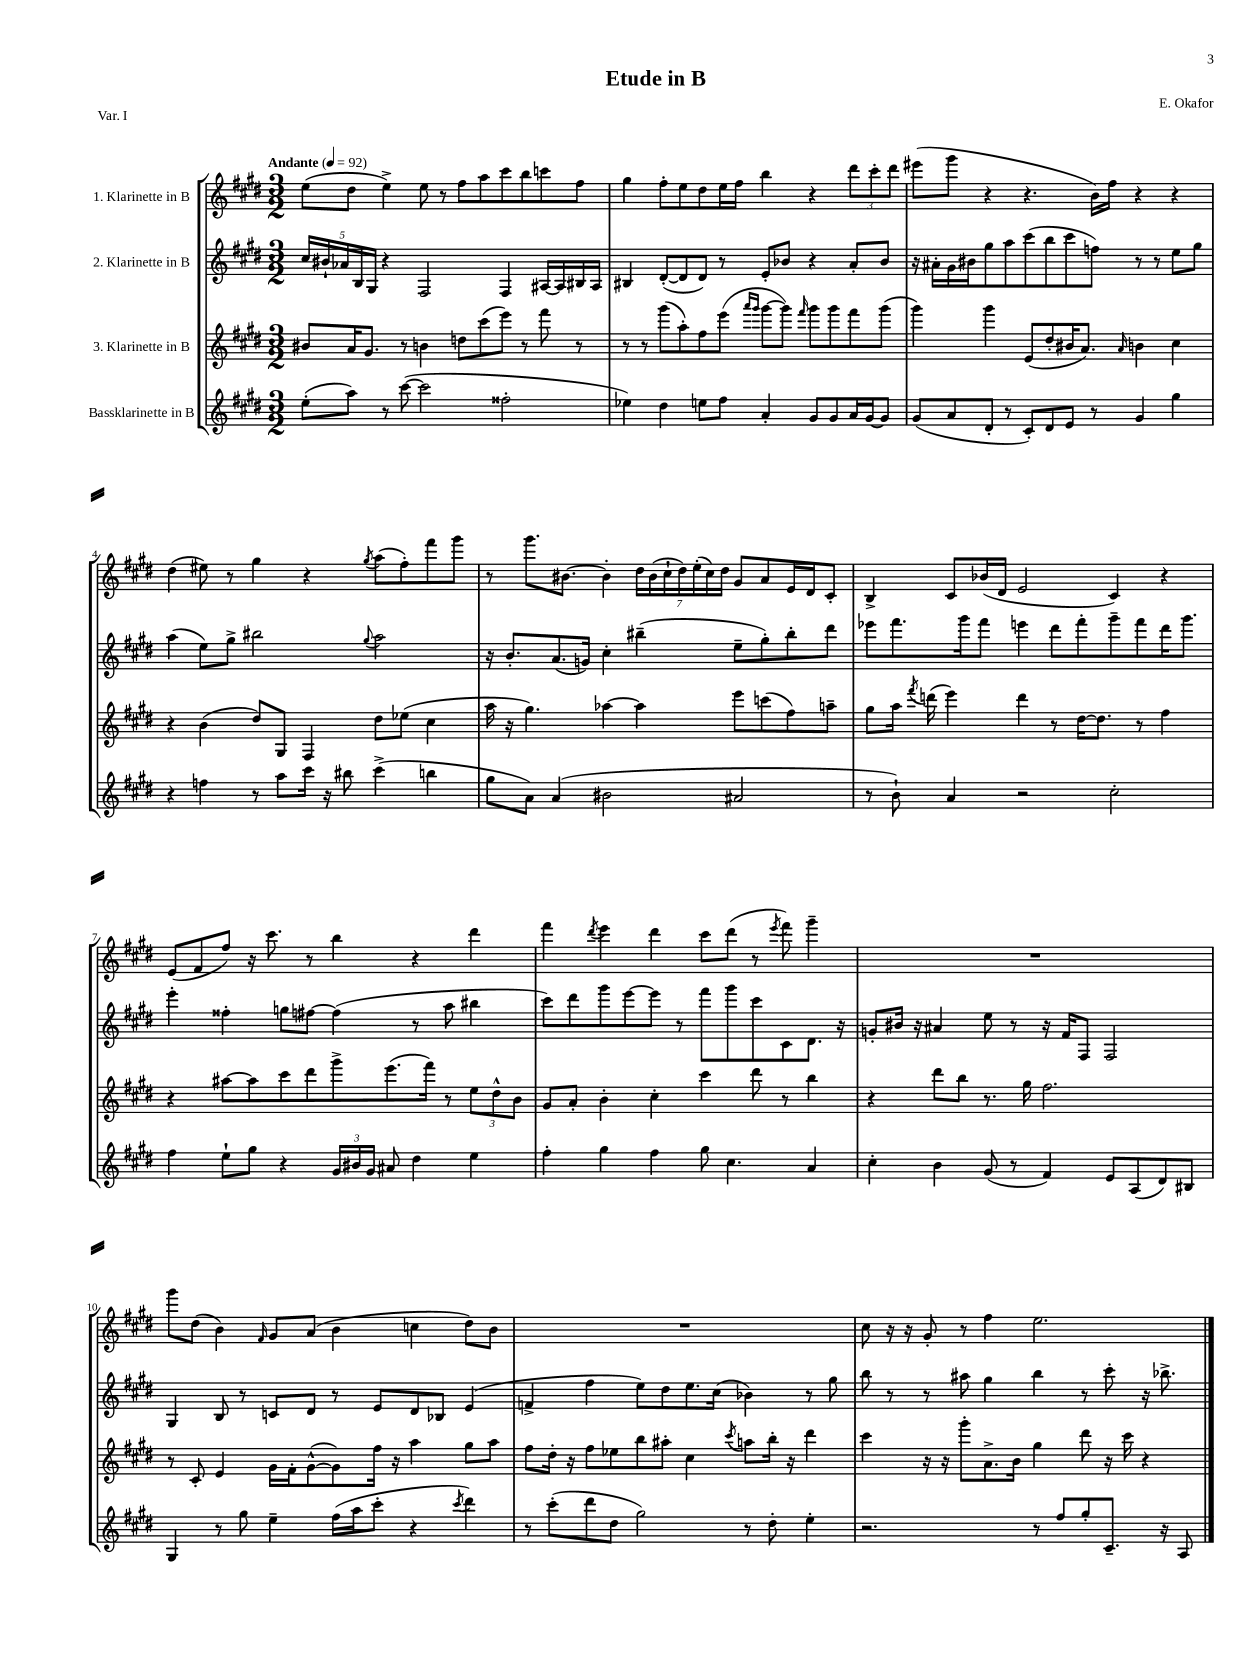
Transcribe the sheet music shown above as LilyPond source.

\header { title = "Etude in B" composer = "E. Okafor" piece = "Var. I" }
<<
\new StaffGroup <<
\new Staff = "s0" \with { instrumentName = "1. Klarinette in B" } {
    \clef treble \key e \major \numericTimeSignature \time 3/2 \tempo "Andante" 4 = 92
    \autoBeamOff e''8[( dis''8] e''4->) e''8 r8 fis''8[ a''8 cis'''8 b''8 c'''8 fis''8] |
    gis''4 fis''8[-. e''8 dis''8 e''16 fis''16] b''4 r4 \tuplet 3/2 { dis'''8[ cis'''8-. dis'''8] } |
    eis'''8[( gis'''8] r4 r4. b'16[) fis''16] r4 r4 |
    dis''4( eis''8) r8 gis''4 r4 \acciaccatura { gis''8 } a''8[( fis''8-.) fis'''8 gis'''8] |
    r8 gis'''8.[ bis'8.]~ bis'4-. \tuplet 7/4 { dis''16[ bis'16( cis''16-! dis''16) e''16-.( cis''16) dis''16] } gis'8[ a'8 e'16 dis'16 cis'8]-. |
    b4-> cis'8[ bes'16( dis'16] e'2 cis'4) r4 |
    e'8[( fis'8 fis''8]) r16 cis'''8. r8 b''4 r4 dis'''4 |
    fis'''4 \acciaccatura { dis'''8 } e'''4 dis'''4 cis'''8[ dis'''8]( r8 \acciaccatura { e'''8 } fis'''8) gis'''4-- |
    R1. |
    gis'''8[ dis''8]( b'4) \grace { fis'16 } gis'8[ a'8]( b'4 c''4 dis''8[) b'8] |
    R1. |
    cis''8 r16 r16 gis'8-. r8 fis''4 e''2. \bar "|." |
}
\new Staff = "s1" \with { instrumentName = "2. Klarinette in B" } {
    \clef treble \key e \major \numericTimeSignature \time 3/2
    \autoBeamOff \tuplet 5/4 { cis''16[ bis'16-! aes'16 b16 gis16] } r4 fis2 fis4 ais16[~ ais16 bis16 ais16] |
    bis4 dis'8[~-.( dis'8 dis'8]) r8 e'8[-. bes'8] r4 a'8[-. bes'8] |
    r16 ais'16[-. gis'16 bis'16 gis''8 a''8 cis'''8( b''8 cis'''8 f''8]) r8 r8 e''8[ gis''8] |
    a''4( e''8[) gis''8]-> bis''2 \appoggiatura { gis''8 } a''2 |
    r16 b'8.[-. a'8.( g'16]) cis''4-. bis''4--( e''8[-- gis''8-.) bis''8-. dis'''8] |
    ees'''8[ fis'''8. gis'''16 fis'''8] e'''4 dis'''8[ fis'''8-. gis'''8-- fis'''8 dis'''16 gis'''8.] |
    e'''4-. fisis''4-. g''8[ fis''8]~ fis''4( r8 a''8 bis''4 |
    cis'''8[) dis'''8 gis'''8 e'''8~ e'''8] r8 fis'''8[ gis'''8 cis'''8 cis'8 dis'8.] r16 |
    g'8[-. bis'16] r16 ais'4 e''8 r8 r16 fis'16[ fis8] fis2 |
    gis4 b8 r8 c'8[ dis'8] r8 e'8[ dis'8 bes8] e'4( |
    f'4-> fis''4 e''8[) dis''8 e''8. cis''16]( bes'4) r8 gis''8 |
    b''8 r8 r8 ais''8 gis''4 b''4 r8 cis'''8-. r16 bes''8.-> \bar "|." |
}
\new Staff = "s2" \with { instrumentName = "3. Klarinette in B" } {
    \clef treble \key e \major \numericTimeSignature \time 3/2
    \autoBeamOff bis'8[ a'16 gis'8.] r8 b'4 d''8[ cis'''8( e'''8]) r8 fis'''8 r8 |
    r8 r8 gis'''8[( a''8-.) fis''8 e'''8]( \grace { a'''16[ gis'''16] } gis'''8[~ gis'''8]) \grace { fis'''16 } gis'''8[ gis'''8 fis'''8 gis'''8]( |
    gis'''4) gis'''4 e'8[( dis''8-. bis'16 a'8.]) \grace { a'16 } b'4 cis''4 |
    r4 b'4( dis''8[) gis8] fis4 dis''8[ ees''8]( cis''4 |
    a''16 r16 gis''4.) aes''4~ aes''4 e'''8[ c'''8( fis''8) a''8]-- |
    gis''8[ a''16] \acciaccatura { fis'''8 } d'''16( e'''4) d'''4 r8 dis''16[~ dis''8.] r8 fis''4 |
    r4 ais''8[~ ais''8 cis'''8 dis'''8 gis'''8-> e'''8.( fis'''16]) r8 \tuplet 3/2 { e''8[ dis''8-^ b'8] } |
    gis'8[ a'8]-. b'4-. cis''4-. cis'''4 dis'''8 r8 b''4 |
    r4 dis'''8[ b''8] r8. gis''16 fis''2. |
    r8 cis'8-. e'4 gis'16[ fis'16-. gis'8~-^( gis'8) fis''16] r16 a''4 gis''8[ a''8] |
    fis''8[ dis''16]-. r16 fis''8[ ees''8 b''8 ais''8]-. cis''4 \acciaccatura { cis'''8 } a''8[ b''16]-. r16 dis'''4 |
    cis'''4 r16 r16 gis'''8[-. a'8.-> b'16] gis''4 dis'''8 r16 cis'''16 r4 \bar "|." |
}
\new Staff = "s3" \with { instrumentName = "Bassklarinette in B" } {
    \clef treble \key e \major \numericTimeSignature \time 3/2
    \autoBeamOff e''8[-.( a''8]) r8 cis'''8~( cis'''2 fisis''2-. |
    ees''4) dis''4 e''8[ fis''8] a'4-. gis'8[ gis'8 a'16 gis'16~ gis'8] |
    gis'8[( a'8 dis'8]-. r8 cis'8[-.) dis'8 e'8] r8 gis'4 gis''4 |
    r4 f''4 r8 a''8[ cis'''16] r16 bis''8 cis'''4->( b''4 |
    gis''8[ a'8]) a'4( bis'2 ais'2 |
    r8 b'8-!) a'4 r2 cis''2-. |
    fis''4 e''8[-! gis''8] r4 \tuplet 3/2 { gis'16[ bis'16 gis'16] } ais'8 dis''4 e''4 |
    fis''4-. gis''4 fis''4 gis''8 cis''4. a'4 |
    cis''4-. b'4 gis'8( r8 fis'4) e'8[ a8( dis'8) bis8] |
    gis4 r8 gis''8 e''4-- fis''16[( a''16 cis'''8]-. r4 \acciaccatura { cis'''8 } dis'''4) |
    r8 cis'''8[-.( dis'''8 dis''8] gis''2) r8 dis''8-. e''4-. |
    r2. r8 fis''8[ gis''8-. cis'8.]-- r16 a8 \bar "|." |
}
>>
>>
